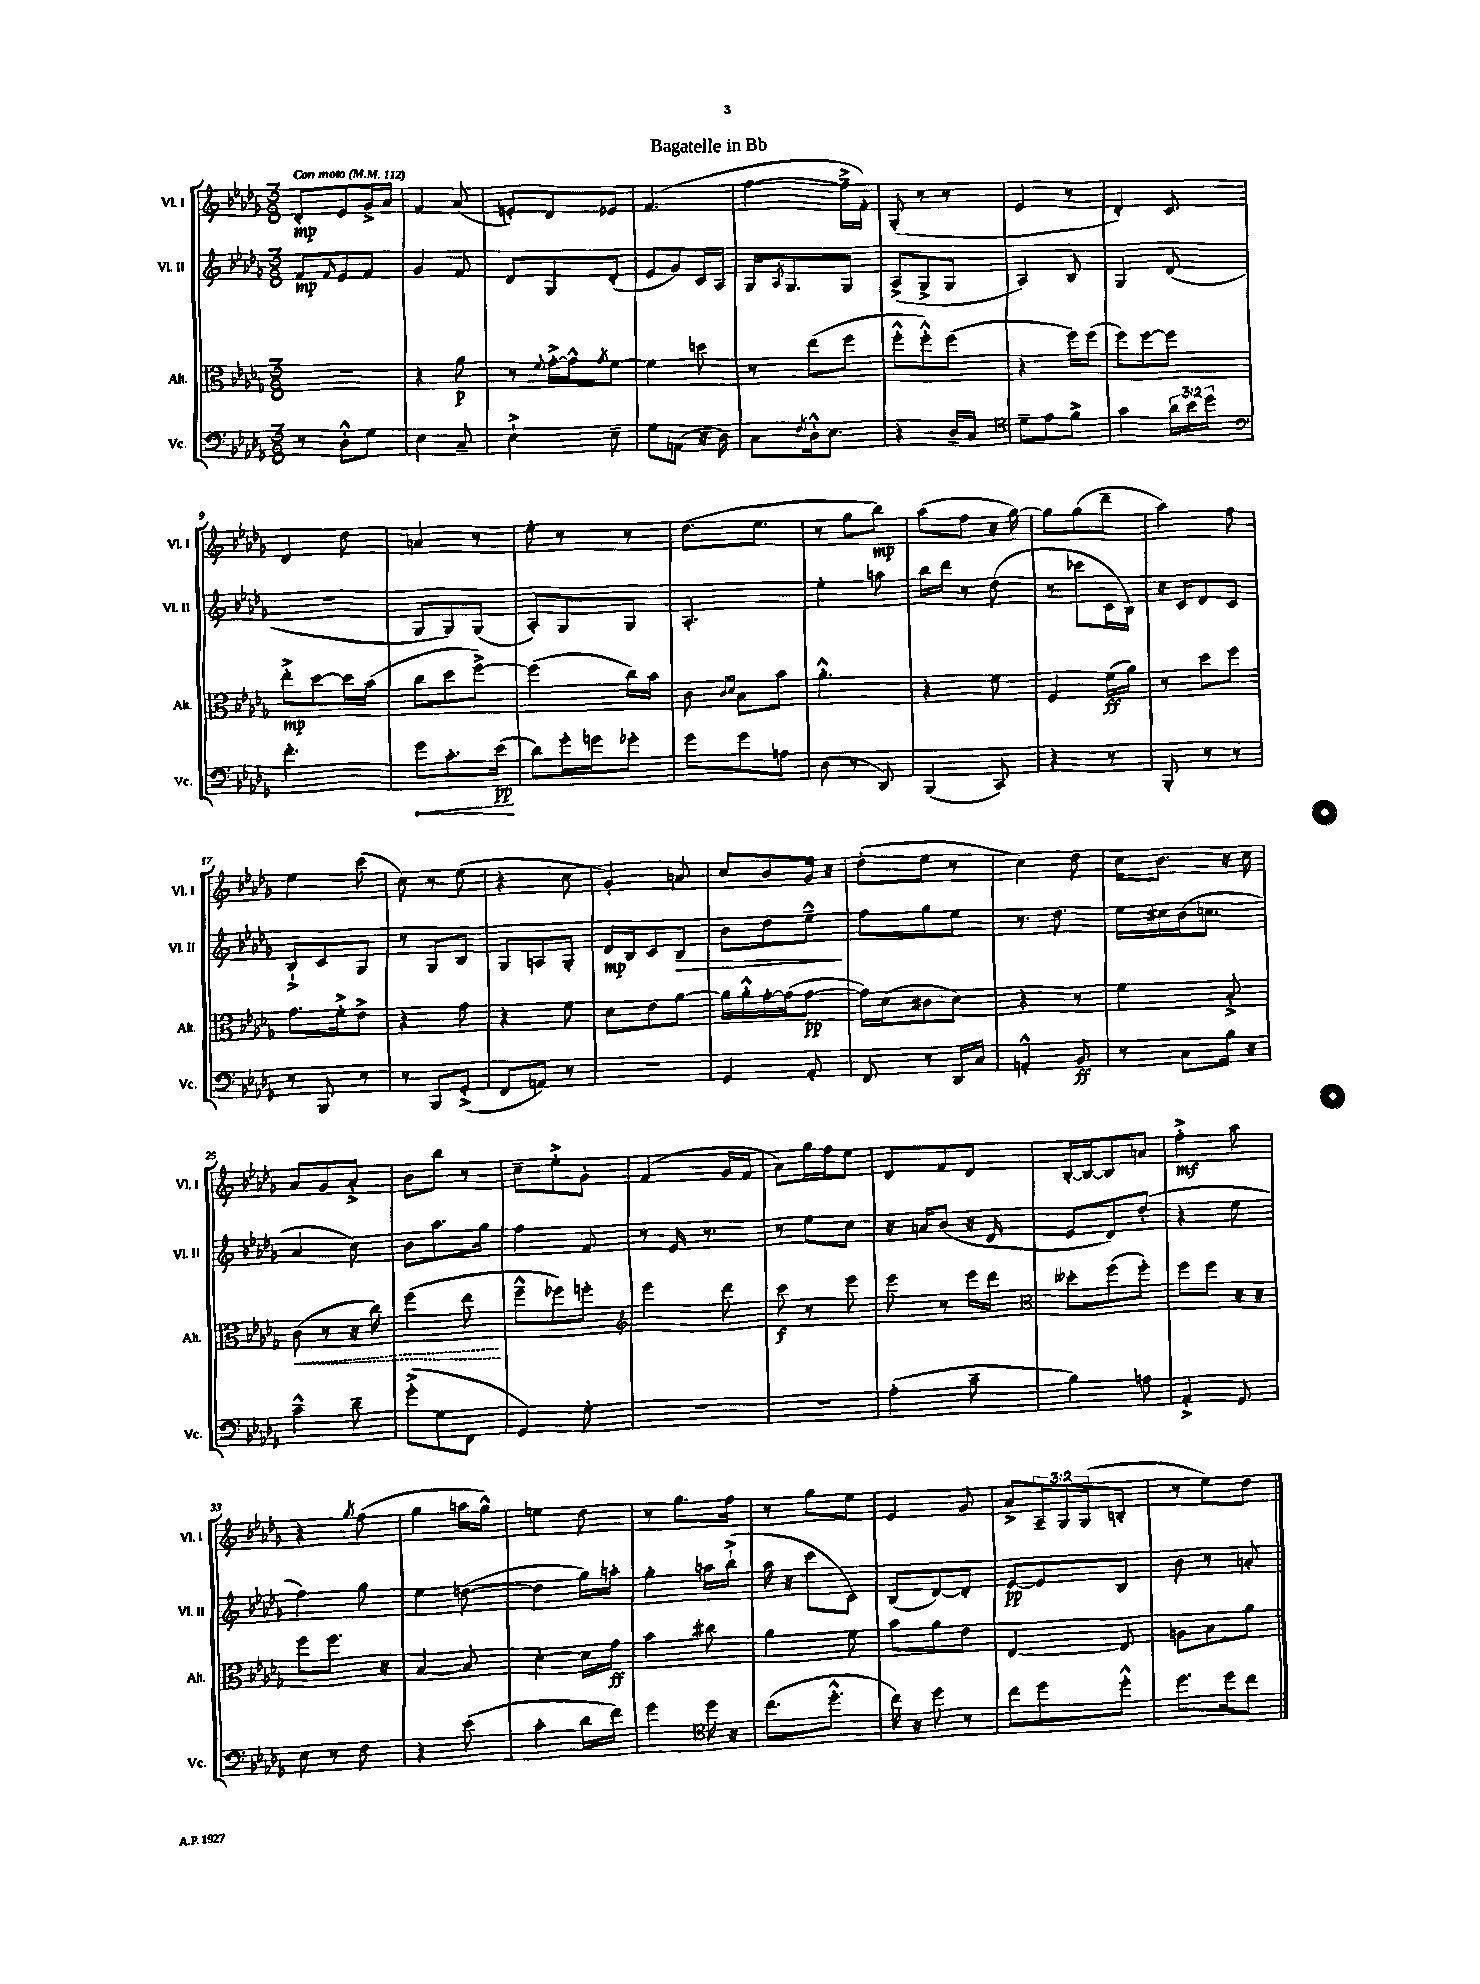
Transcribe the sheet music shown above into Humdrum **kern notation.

**kern	**kern	**kern	**kern
*staff4	*staff3	*staff2	*staff1
*clefF4	*clefC3	*clefG2	*clefG2
*k[b-e-a-d-g-]	*k[b-e-a-d-g-]	*k[b-e-a-d-g-]	*k[b-e-a-d-g-]
*M3/8	*M3/8	*M3/8	*M3/8
*MM112	*MM112	*MM112	*MM112
8r	4.r	8f	8d-'
.	.	16qqf	.
8D-'^^	.	8e-	8e-
8G-	.	8f	16g-^
.	.	.	16a-
=	=	=	=
4E-	4r	4g-	4f
8C~	8a-	8f	(8a-
=	=	=	=
4E-`^	8r	8d-	8e')
.	8qqf	.	.
.	[16g-'^	8G-	8d-
.	16g-^^]	.	.
.	8qg-	.	.
8E-~	[8f	(8d-'	8e-
=	=	=	=
8G-	4f]	8e-	(4.f
(8AA	.	8g-)	.
16r	8dd	16c	.
16D-)	.	16A-	.
=	=	=	=
8C	8r	16G-	[4ff
.	.	8qA-	.
.	.	8.G-	.
8qF	.	.	.
16D-'^^	(8ee-	.	.
8.E-	.	.	.
.	8ff	8G-	16ff~^]
.	.	.	16f')
=	=	=	=
4r	8ff'^^	(8A-^	(8G-'
.	8ff'^^)	8G-^	8r
16D-~	(8ff	8G-	8r
16C	.	.	.
=	=	=	=
*clefC4	*	*	*
8d-~	4r	4A-)	4e-
8e-	.	.	.
8f^	16ff)	8B-	8r
.	(16ff	.	.
=	=	=	=
4g-	8ff)	4G-	4d-')
.	[8ff	.	.
24a-	8ff]	(8d-	8c
24b-	.	.	.
24dd-	.	.	.
=	=	=	=
*clefF4	*	*	*
4.f'	8ee-'^	4.r	4d-
.	[8dd-	.	.
.	16dd-]	.	8dd-
.	(16b-	.	.
=	=	=	=
8g-	8cc	8G-	4a
8.c'	8dd-	8G-)	.
.	[8ff^)	(8G-	8r
(16e-	.	.	.
=	=	=	=
8d-)	(4ff]	8A-')	8ee-'
16g-'	.	8G-	8r
16g	.	.	.
8g-'	16cc)	8G-	8r
.	16b-	.	.
=	=	=	=
8g-	8c	4.A-'	(8.dd-
.	16qqc	.	.
.	16qqd-	.	.
8g-	8B-	.	.
.	.	.	8.ee-
8A	8b-	.	.
=	=	=	=
(8D-	4.a-'^^	4ee-'	8r
8r	.	.	8gg-
8DD-)	.	8aa	8bb-)
=	=	=	=
(4BBB-	4r	16bb-	(8aa-
.	.	16ddd-	.
.	.	8r	8ff
8CC)	8f	(8dd-	16r
.	.	.	[16gg-)
=	=	=	=
4r	4F	8r	8gg-]
.	.	8ccc-	(8gg-
8r	(16f	16c	8ddd-~
.	16a-)	16B-)	.
=	=	=	=
8BBB-'	8r	16r	4aa-)
.	.	16c	.
8r	8dd-	8d-	.
8r	8ff	8c	8ff
=	=	=	=
8r	8.g-	8B-`^	4ee-
8BBB-	.	8c	.
.	16f'^	.	.
8r	8e-^	8G-	(8ccc
=	=	=	=
8r	4r	8r	8cc)
8BBB-	.	8G-	8r
(8GG-'^	8g-	8B-	(8ee-
=	=	=	=
8FF	4r	8G-	4r
8AA)	.	8A	.
8r	8f	8G-'	8cc
=	=	=	=
4.r	8d-	16d-	4g-')
.	.	16B-	.
.	8e-	8c	.
.	[8a-	8B-	8a
=	=	=	=
4GG-	16a-]	8b-	8cc
.	16a-'^^	.	.
.	[16g-'	8dd-	8b-
.	(16g-]	.	.
8AA-'	[8g-	8ee-~^^	16g-
.	.	.	16r
=	=	=	=
8FF	16g-])	8ff	(8dd-'
.	(16d-	.	.
8r	8c#	8gg-	8ee-
16DD-	8d-)	8ee-	8r
16C	.	.	.
=	=	=	=
4AA'^^	4r	8.r	4cc)
.	.	8.dd-	.
8BB-	8r	.	8dd-
=	=	=	=
8r	4f	16ee-	16cc
.	.	16cc#	8.b-
8C	.	(16b-	.
.	.	8.cc	.
16B-	8B-'^	.	16r
16r	.	.	16cc
=	=	=	=
4c~^^	(8c	4a-	8a-
.	8r	.	8g-
8d-~	16r	8cc)	8a-'^
.	16cc)	.	.
=	=	=	=
(8g-'^	(4ff	8b-	8b-
8G-	.	8.aa-	8bb-
8FF	8ee-	.	8r
.	.	16gg-	.
=	=	=	=
4GG-)	8ff~^^	4ff	8cc~
.	8ff-)	.	8ee-'^
8G-'	8ff'	8f	8g-'
=	=	=	=
*	*clefG2	*	*
4.r	4eee-	8r	(4f
.	.	16e-	.
.	.	8.r	.
.	8ddd-	.	16g-
.	.	.	16f
=	=	=	=
4.r	8ccc	8r	8a-)
.	8r	8ee-	16gg-
.	.	.	16ff
.	8eee-	8cc	8ee-
=	=	=	=
(4A-'	8eee-	16r	8d-
.	.	16a	.
.	8r	(8b-	8f
8c~	16eee-	16r	8d-
.	16ddd-	16d-	.
=	=	=	=
*	*clefC3	*	*
4B-)	8dd--'	8e-	[16B-'
.	.	.	16B-_
.	(8ff	8d-)	8B-]
8A	8ff')	(8dd-'	8a
=	=	=	=
4AA-'^	8ff	4r	4ff'^
.	8ff	.	.
8GG-	16r	8ee-	8aa-
.	16r	.	.
=	=	=	=
8E-	8ff	4ff)	4r
8r	8.ff	.	.
.	.	.	8qgg-
8F	.	8gg-	(8ff
.	16r	.	.
=	=	=	=
4r	[4B-	4ee-	4gg-
(8e-	8B-]	([8dd	16aa
.	.	.	16gg-^^)
=	=	=	=
4c'	[4d-'	4dd]	4ee
16d-	16d-]	16gg-)	8dd-
16f)	16g-	16aa'	.
=	=	=	=
4g-	4b-	4gg-'	8r
.	.	.	8.gg-
*clefC4	*	*	*
16dd-	8cc#	16aa	.
16r	.	(16bb-`^	16ff
=	=	=	=
(8.cc	4a-	16aa-	8r
.	.	16r	.
.	.	8ccc	8gg-
8.dd-'^^	.	.	.
.	8f	8c)	8ee-
=	=	=	=
16cc)	8b-	(8B-	4e-
16r	.	.	.
8dd-	8a-	[8d-)	.
8r	8e-	8d-']	8g-
=	=	=	=
8cc	[4E-	[8e-	8a-^
8dd-	.	8e-]	24A-~
.	.	.	24G-
.	.	.	(24G-
8dd-'^^	8E-]	8B-	8B'
=	=	=	=
8.dd-	8A	8b-	8r
.	8B-	8r	8ee-)
16dd-	.	.	.
8cc	8a-	8a'	8dd-
==	==	==	==
*-	*-	*-	*-
